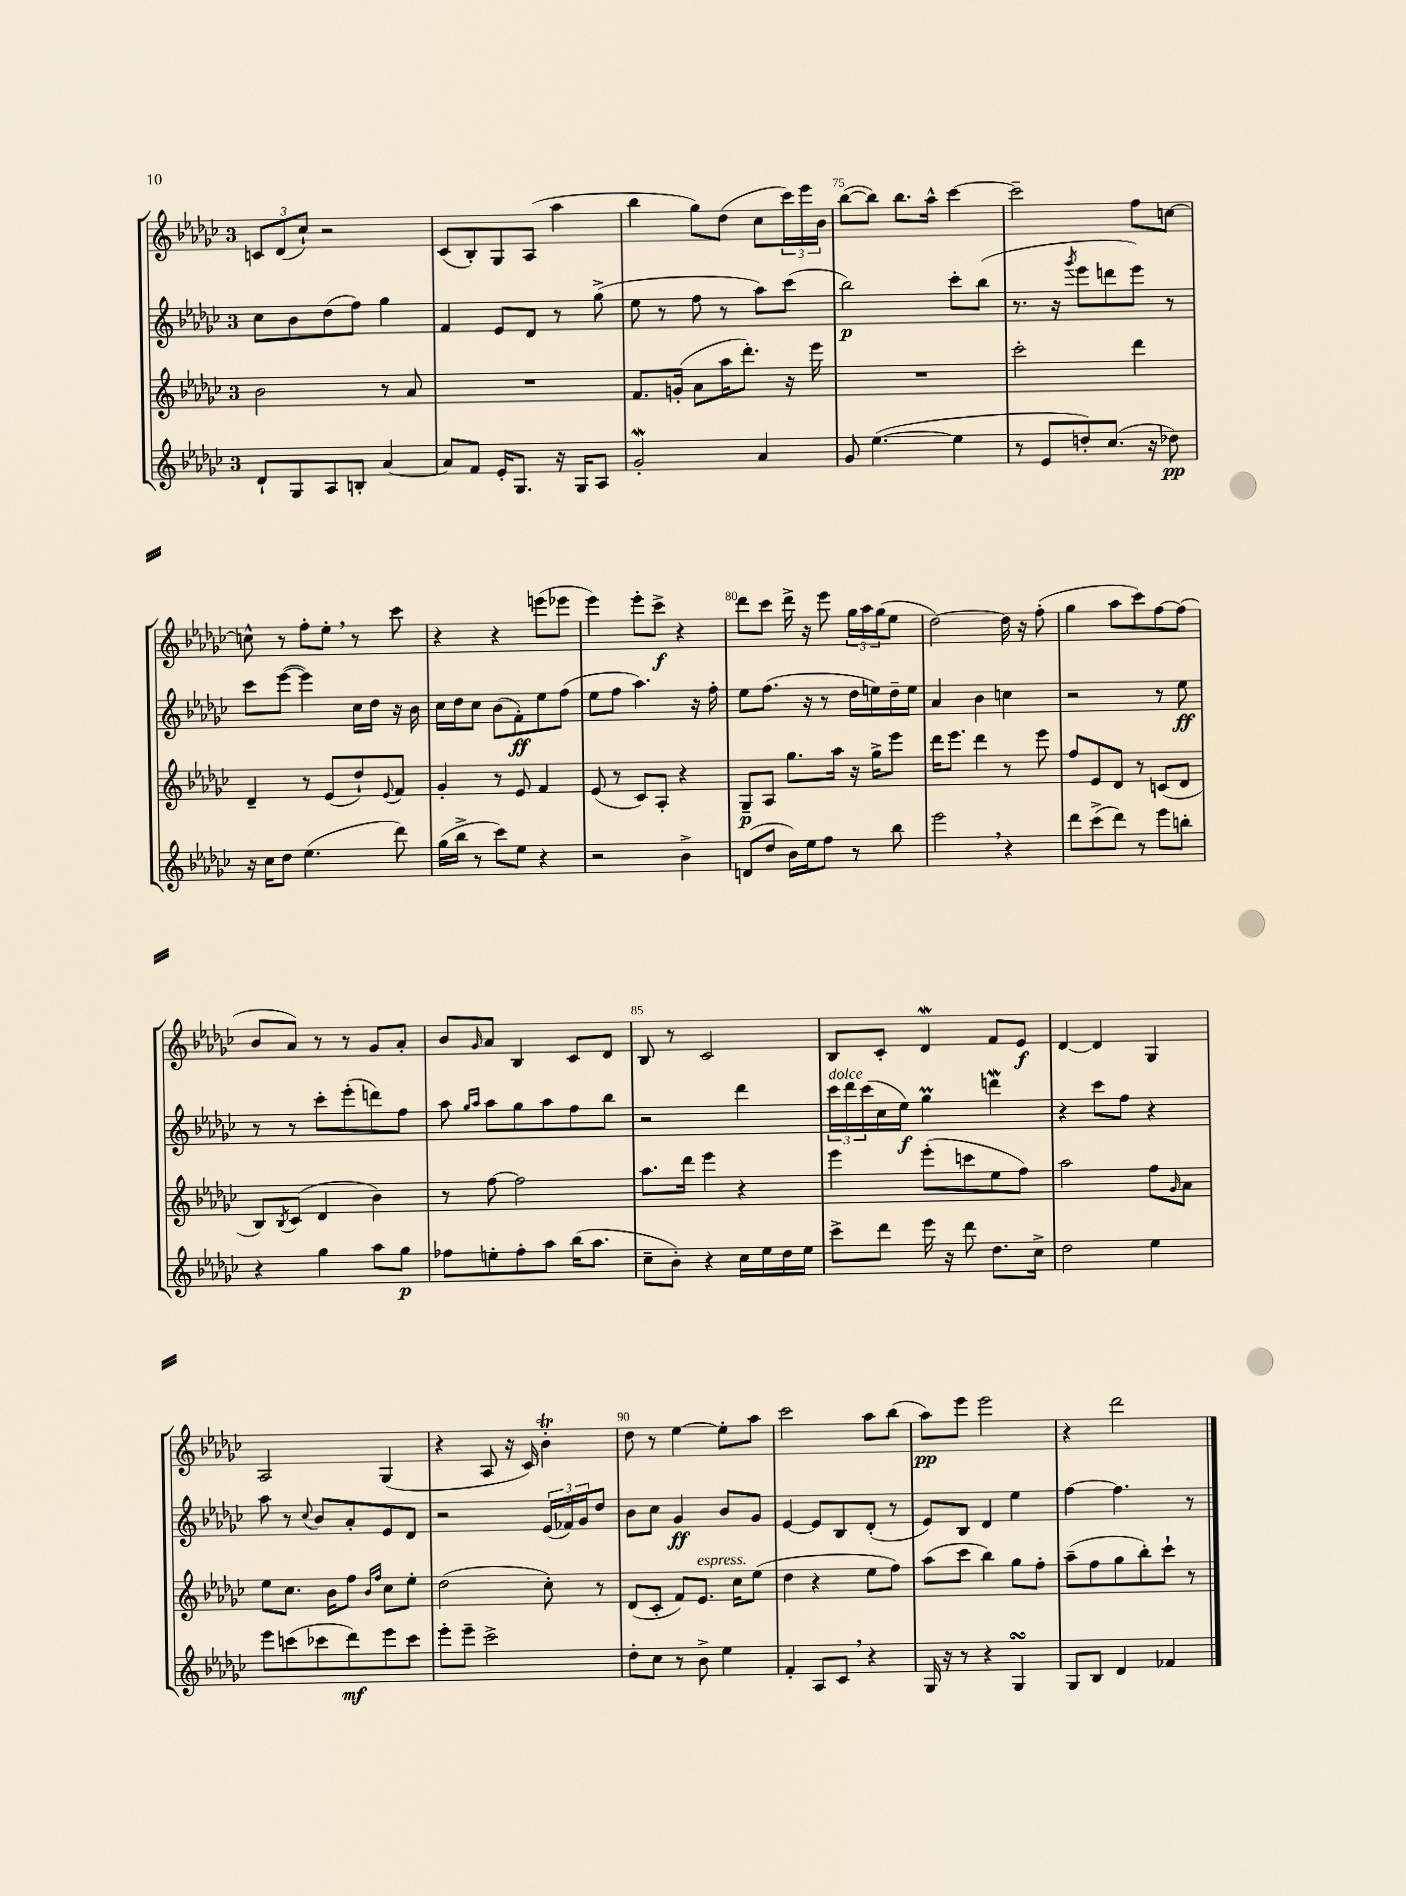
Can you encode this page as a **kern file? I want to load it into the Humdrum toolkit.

**kern	**dynam	**kern	**dynam	**kern	**dynam	**kern	**dynam
*part4	*part4	*part3	*part3	*part2	*part2	*part1	*part1
*staff4	*staff4	*staff3	*staff3	*staff2	*staff2	*staff1	*staff1
*clefG2	*	*clefG2	*	*clefG2	*	*clefG2	*
*k[b-e-a-d-g-c-]	*	*k[b-e-a-d-g-c-]	*	*k[b-e-a-d-g-c-]	*	*k[b-e-a-d-g-c-]	*
*M3/4	*	*M3/4	*	*M3/4	*	*M3/4	*
=72	=72	=72	=72	=72	=72	=72	=72
8d-`/L	.	2b-\	.	8cc-\L	.	12cn/L	.
.	.	.	.	.	.	(12d-/	.
8G-/	.	.	.	8b-\	.	.	.
.	.	.	.	.	.	12cc-`/J)	.
8A-/	.	.	.	(8dd-\	.	2r	.
8Bn'/J	.	.	.	8ff\J)	.	.	.
[4a-/	.	8r	.	4gg-\	.	.	.
.	.	8a-/	.	.	.	.	.
=73	=73	=73	=73	=73	=73	=73	=73
8a-/L]	.	2.r	.	4f/	.	(8c-/L	.
8f/J	.	.	.	.	.	8B-'/)	.
16e-'/KL	.	.	.	8e-/L	.	8G-/	.
8.G-/J	.	.	.	.	.	.	.
.	.	.	.	8d-/J	.	(8A-/J	.
16r	.	.	.	8r	.	4aa-\	.
16G-/KL	.	.	.	.	.	.	.
8A-/J	.	.	.	(8gg-^\	.	.	.
=74	=74	=74	=74	=74	=74	=74	=74
2g-w'/	.	8.f/L	.	8ee-\	.	4bb-\	.
.	.	.	.	8r	.	.	.
.	.	(16gn'/Jk	.	.	.	.	.
.	.	8a-\L	.	8ff\	.	8gg-\L)	.
.	.	16aa-\K	.	8r	.	(8dd-\J	.
.	.	8.ddd-'\J)	.	.	.	.	.
4a-/	.	.	.	8aa-\L)	.	8cc-\L	.
.	.	16r	.	(8ccc-\J	.	24ccc-\L)	.
.	.	.	.	.	.	24eee-\	.
.	.	16eee-\	.	.	.	.	.
.	.	.	.	.	.	24b-\JJ	.
=75	=75	=75	=75	=75	=75	=75	=75
8g-/	.	2.r	.	2bb-\)	p	([8bb-\L	.
([4.ee-\	.	.	.	.	.	8bb-\J])	.
.	.	.	.	.	.	8.bb-\L	.
.	.	.	.	.	.	16aa-^^\Jk	.
4ee-\]	.	.	.	8ccc-'\L	.	[4ccc-\	.
.	.	.	.	(8bb-\J	.	.	.
=76	=76	=76	=76	=76	=76	=76	=76
8r	.	2ccc-'\	.	8.r	.	2ccc-~\]	.
8e-/L	.	.	.	.	.	.	.
.	.	.	.	16r	.	.	.
.	.	.	.	8qggg-/	.	.	.
8ddn'/)	.	.	.	8eee-\L	.	.	.
(8.cc-/J	.	.	.	8dddn\	.	.	.
.	.	4ddd-\	.	8eee-\J)	.	8ff\L	.
16r	.	.	.	.	.	.	.
8dd-X\)	pp	.	.	8r	.	[8ccn\J	.
!!LO:LB:g=z
=77	=77	=77	=77	=77	=77	=77	=77
16r	.	4d-~/	.	8ccc-\L	.	8ccn^^\]	.
16cc-\KL	.	.	.	.	.	.	.
8dd-\J	.	.	.	([8eee-\J	.	8r	.
(4.ee-\	.	8r	.	4eee-\])	.	8ff'\L	.
.	.	(8e-/L	.	.	.	8ee-',\J	.
.	.	8dd-`/)	.	16cc-\LL	.	8r	.
.	.	.	.	16dd-\JJ	.	.	.
.	.	8qqe-/	.	.	.	.	.
8ddd-\)	.	8f/J	.	16r	.	8ccc-\	.
.	.	.	.	16b-\	.	.	.
=78	=78	=78	=78	=78	=78	=78	=78
(16gg-\LL	.	4g-'/	.	16cc-\LL	.	4r	.
16bb-^\JJ	.	.	.	16dd-\J	.	.	.
8r	.	.	.	8cc-\J	.	.	.
8ccc-\L)	.	8r	.	(8b-\L	.	4r	.
8ee-\J	.	8e-/	.	8f'\)	ff	.	.
4r	.	4f/	.	8ee-\	.	(8eeen\L	.
.	.	.	.	(8ff\J	.	8eee-X\J	.
=79	=79	=79	=79	=79	=79	=79	=79
2r	.	(8e-/	.	8ee-\L	.	4eee-\)	.
.	.	8r	.	8ff\J	.	.	.
.	.	8c-/L)	.	4.aa-\)	.	8eee-'\L	.
.	.	8A-'/J	.	.	.	8ccc-^\J	f
4b-^\	.	4r	.	.	.	4r	.
.	.	.	.	16r	.	.	.
.	.	.	.	16ff'\	.	.	.
=80	=80	=80	=80	=80	=80	=80	=80
(8dn/L	.	8G-~/L	p	8ee-\L	.	8ddd-\L	.
8dd-/J	.	8A-/J	.	(8.ff\J	.	8ccc-\J	.
16b-\LL)	.	8.gg-\L	.	.	.	16ddd-^\	.
16ee-\J	.	.	.	16r	.	16r	.
8ff\J	.	.	.	8r	.	8eee-\	.
.	.	16aa-\Jk	.	.	.	.	.
8r	.	16r	.	16dd-\LL	.	24gg-\LL	.
.	.	.	.	.	.	24aa-\	.
.	.	16gg-^\KL	.	16een\)	.	.	.
.	.	.	.	.	.	(24gg-\J	.
8bb-\	.	8eee-\J	.	16dd-~\	.	8ee-\J	.
.	.	.	.	16ee\JJ	.	.	.
=81	=81	=81	=81	=81	=81	=81	=81
2eee-,\	.	16ddd-\KL	.	4a-/	.	[2dd-\)	.
.	.	8.eee-\J	.	.	.	.	.
.	.	4ddd-\	.	4b-\	.	.	.
4r	.	8r	.	4ccn\	.	16dd-\]	.
.	.	.	.	.	.	16r	.
.	.	8eee-\	.	.	.	(8ff'\	.
=82	=82	=82	=82	=82	=82	=82	=82
8ddd-\L	.	8ff/L	.	2r	.	4gg-\	.
(8ccc-^\	.	8e-/	.	.	.	.	.
8ddd-\J)	.	8d-/J	.	.	.	8aa-\L	.
8r	.	8r	.	.	.	8ccc-\)	.
8eee-\L	.	(8cn/L	.	8r	.	[8ff\	.
8bbn'\J	.	8d-/J	.	8ee-\	ff	(8ff\J]	.
!!LO:LB:g=z
=83	=83	=83	=83	=83	=83	=83	=83
4r	.	8B-/L)	.	8r	.	8b-/L	.
.	.	8qB-/	.	.	.	.	.
.	.	(8c-/J	.	8r	.	8a-/J)	.
4gg-\	.	4d-/	.	8ccc-'\L	.	8r	.
.	.	.	.	(8eee-'\	.	8r	.
8aa-\L	.	4b-\)	.	8dddn\)	.	8g-/L	.
8gg-\J	p	.	.	8ff\J	.	8a-'/J	.
=84	=84	=84	=84	=84	=84	=84	=84
8ff-X\L	.	8r	.	8aa-\	.	8b-/L	.
.	.	.	.	16qqgg-/LL	.	.	.
.	.	.	.	16qqaa-/JJ	.	16qqg-/	.
8een'\	.	[8ff\	.	8aa-\L	.	8a-/J	.
8ff-'\	.	2ff\]	.	8gg-\	.	4B-/	.
8aa-\J	.	.	.	8aa-\	.	.	.
(16bb-\KL	.	.	.	8ff\	.	8c-/L	.
8.aa-\J	.	.	.	.	.	.	.
.	.	.	.	8bb-\J	.	8d-/J	.
=85	=85	=85	=85	=85	=85	=85	=85
8cc-~\L	.	8.aa-\L	.	2r	.	8B-/	.
8b-'\J)	.	.	.	.	.	8r	.
.	.	16ddd-\Jk	.	.	.	.	.
4r	.	4eee-\	.	.	.	2c-/	.
16cc-\LL	.	4r	.	4ddd-\	.	.	.
16ee-\	.	.	.	.	.	.	.
16dd-\	.	.	.	.	.	.	.
16ee-\JJ	.	.	.	.	.	.	.
=86	=86	=86	=86	=86	=86	=86	=86
!	!	!	!	!LO:TX:a:i:t=dolce	!	!	!
8ccc-^\L	.	4eee-\	.	24ccc-\LL	.	8B-/L	.
.	.	.	.	24ddd-\	.	.	.
.	.	.	.	(24ccc-\	.	.	.
8ddd-\J	.	.	.	16cc-\	.	8c-'/J	.
.	.	.	.	16ee-\JJ)	f	.	.
16eee-\	.	(8eee-'\L	.	4gg-M\	.	4d-W/	.
16r	.	.	.	.	.	.	.
8ddd-\	.	8cccn\	.	.	.	.	.
8.dd-\L	.	8ee-\	.	4dddnW\	.	8f/L	.
.	.	8ff\J)	.	.	.	8e-/J	f
16cc-^\Jk	.	.	.	.	.	.	.
=87	=87	=87	=87	=87	=87	=87	=87
2dd-\	.	2aa-\	.	4r	.	[4d-/	.
.	.	.	.	8ccc-\L	.	4d-/]	.
.	.	.	.	8ff\J	.	.	.
4ee-\	.	8ff\L	.	4r	.	4G-/	.
.	.	16qqg-/	.	.	.	.	.
.	.	8a-\J	.	.	.	.	.
!!LO:LB:g=z
=88	=88	=88	=88	=88	=88	=88	=88
8eee-\L	.	8ee-\L	.	8aa-\	.	2A-/	.
(8cccn\	.	8.cc-\J	.	8r	.	.	.
.	.	.	.	8qqcc-/	.	.	.
8ccc-X\	.	.	.	8b-/L	.	.	.
.	.	16b-\KL	.	.	.	.	.
8ddd-\)	mf	8ff\J	.	8a-'/	.	.	.
.	.	16qqb-/LL	.	.	.	.	.
.	.	16qqff/JJ	.	.	.	.	.
8eee-\	.	8cc-\L	.	8e-/	.	(4G-/	.
8ccc-\J	.	8ee-'\J	.	8d-/J	.	.	.
=89	=89	=89	=89	=89	=89	=89	=89
8eee-'\L	.	(2dd-\	.	2r	.	4r	.
8eee-~\J	.	.	.	.	.	.	.
2ccc-^\	.	.	.	.	.	8A-/	.
.	.	.	.	.	.	16r	.
.	.	.	.	.	.	16c-/)	.
.	.	8cc-'\)	.	(24e-/LL	.	4b-t'\	.
.	.	.	.	24f-X/)	.	.	.
.	.	.	.	24g-/J	.	.	.
.	.	8r	.	8dd-/J	.	.	.
=90	=90	=90	=90	=90	=90	=90	=90
8dd-'\L	.	(8d-/L	.	8b-\L	.	8dd-\	.
8cc-\J	.	8c-'/J	.	8cc-\J	.	8r	.
8r	.	8f/L)	.	4g-/	ff	[4ee-\	.
!	!	!LO:TX:a:i:t=espress.	!	!	!	!	!
8b-^\	.	8.e-/J	.	.	.	.	.
4ee-\	.	.	.	8b-/L	.	8ee-'\L]	.
.	.	16cc-\KL	.	.	.	.	.
.	.	(8ee-\J	.	8g-/J	.	8aa-\J	.
=91	=91	=91	=91	=91	=91	=91	=91
4f'/	.	4dd-\	.	[4e-/	.	2ccc-\	.
8A-/L	.	4r	.	8e-/L]	.	.	.
8c-,/J	.	.	.	8B-/	.	.	.
4r	.	8ee-\L	.	(8d-'/J	.	8aa-\L	.
.	.	8ff\J)	.	8r	.	(8bb-\J	.
=92	=92	=92	=92	=92	=92	=92	=92
16G-/	.	(8aa-\L	.	8e-/L)	.	8aa-\L)	pp
16r	.	.	.	.	.	.	.
8r	.	8ccc-\J	.	8B-/J	.	8eee-\J	.
4r	.	4bb-\)	.	4d-/	.	2eee-\	.
4G-sSSs/	.	8gg-\L	.	4ee-\	.	.	.
.	.	8ff'\J	.	.	.	.	.
=93	=93	=93	=93	=93	=93	=93	=93
8G-/L	.	(8aa-~\L	.	[4ff\	.	4r	.
8B-/J	.	8ff\	.	.	.	.	.
4d-/	.	8gg-\	.	4.ff\]	.	2ddd-\	.
.	.	8bb-'\)	.	.	.	.	.
4f-X/	.	8ccc-`\J	.	.	.	.	.
.	.	8r	.	8r	.	.	.
==	==	==	==	==	==	==	==
*-	*-	*-	*-	*-	*-	*-	*-
